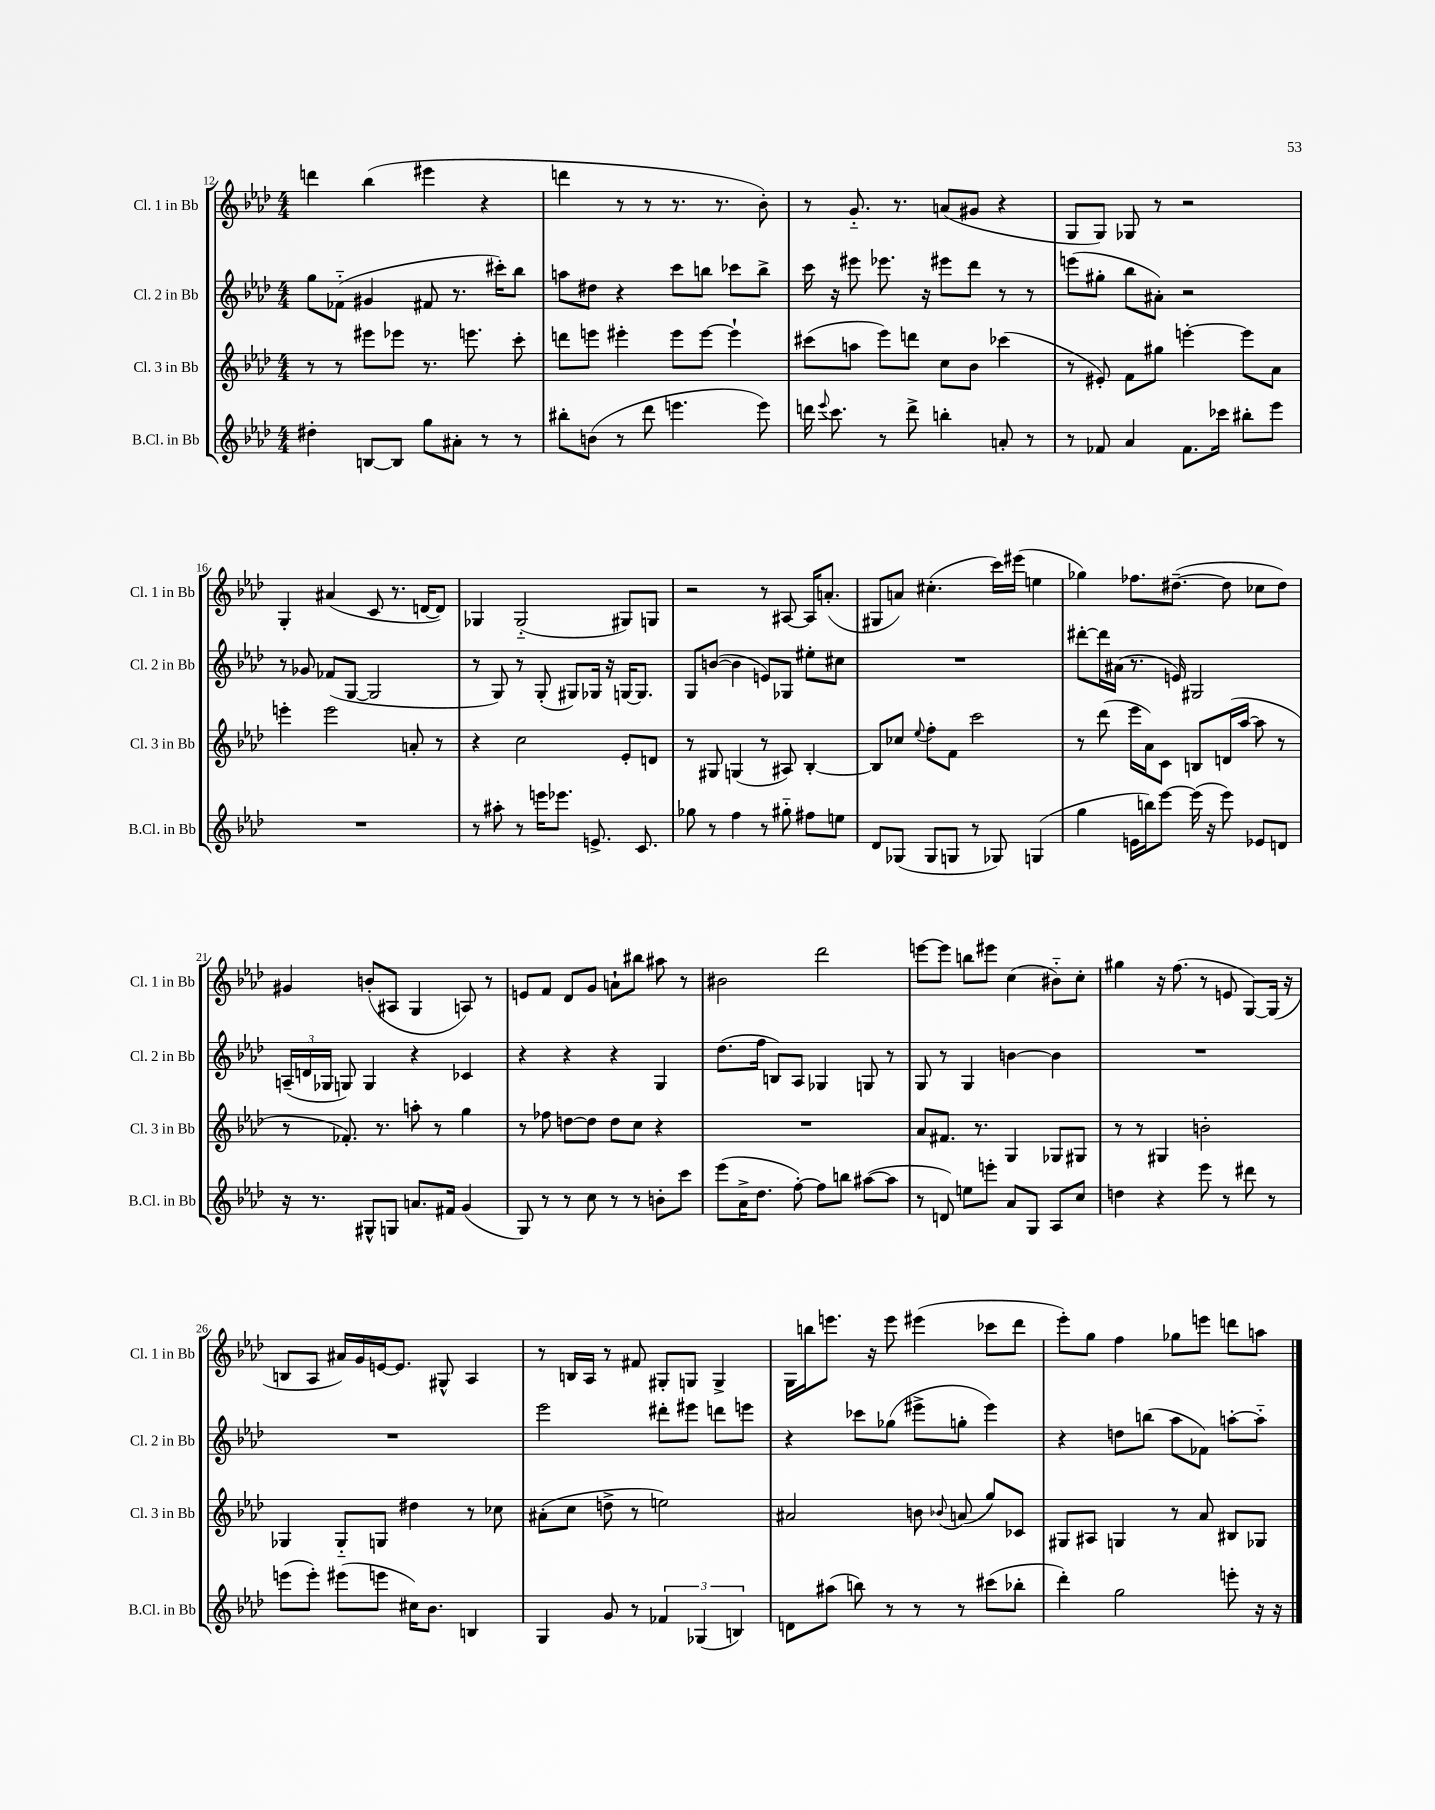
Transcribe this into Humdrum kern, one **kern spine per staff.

**kern	**kern	**kern	**kern
*staff4	*staff3	*staff2	*staff1
*clefG2	*clefG2	*clefG2	*clefG2
*k[b-e-a-d-]	*k[b-e-a-d-]	*k[b-e-a-d-]	*k[b-e-a-d-]
*M4/4	*M4/4	*M4/4	*M4/4
4dd#'\	8r	8gg\L	4ddd\
.	8r	(8f-'~\J	.
[8B/L	8eee#\L	4g#/	(4bb-\
8B/]J	8eee-\J	.	.
8gg\L	8.r	8f#/	4eee#\
8a#'\J	.	8.r	.
.	8.eee\	.	.
8r	.	.	4r
.	.	16ccc#'\LK)	.
8r	8ccc'\	8bb-\J	.
=	=	=	=
8bb#'\L	8ddd\L	8aa\L	4ddd\
(8b\J	8eee\J	8dd#\J	.
8r	4eee#'\	4r	8r
8ddd-\	.	.	8r
4.eee\	8eee#\L	8ccc\L	8.r
.	[8eee#\J	8bb\J	.
.	.	.	8.r
.	4eee#`\]	8ccc-\L	.
8eee\)	.	8bb^\J	8b-'\)
=	=	=	=
16ddd\	(8ccc#\L	16ccc\	8r
8qqeee-/	.	.	.
8.ccc\	.	16r	.
.	8aa\J	8eee#\	8.g'~/
8r	8eee-\L)	8.eee-\	.
.	.	.	8.r
8ddd^\	8ddd\J	.	.
.	.	16r	.
4bb'\	8cc\L	8eee#\L	(8a/L
.	8b-\J	8ddd-\J	8g#/J
8a'/	(4ccc-\	8r	4r
8r	.	8r	.
=	=	=	=
8r	8r	(8eee\L	8G/L
8f-/	8e#'/)	8gg#'\J	8G/J)
4a-/	8f\L	8bb-\L	8G-/
.	8gg#\J	8a#'\J)	8r
8.f-\L	[4eee'\	2r	2r
16ccc-\Jk	.	.	.
8bb#'\L	8eee\]L	.	.
8eee-\J	8a-\J	.	.
=	=	=	=
1r	4eee'\	8r	4G'/
.	.	8g-/	.
.	2eee\	(8f-/L	(4a#/
.	.	[8G/J	.
.	.	2G/]	8c/
.	.	.	8.r
.	8a'/	.	.
.	.	.	[16d/LK
.	8r	.	8d/]J)
=	=	=	=
8r	4r	8r	4G-/
8aa#'\	.	8G/)	.
8r	2cc\	8r	(2G-'~/
16eee\LK	.	(8G'/	.
8.eee-\J	.	.	.
.	.	8G#/L)	.
8.e^/	.	16G-/Jk	.
.	.	16r	.
.	8e-'/L	[16G/LK	8G#/L)
8.c/	.	8.G/]J	.
.	8d/J	.	8G/J
=	=	=	=
8gg-\	8r	8G/L	2r
8r	8G#/	([8b/J	.
4ff\	(4G/	4b\]	.
8r	8r	8e/L)	8r
8gg#'~\	8A#/)	8G-/J	[8A#/
8ff#\L	[4B-'/	8ee#'\L	16A#/]LK
.	.	.	(8.a'/J
8ee\J	.	8cc#\J	.
=	=	=	=
8d-/L	8B-/]L	1r	8G#/L
(8G-/J	8cc-/J	.	8a/J)
.	8qqee-/	.	.
8G-/L	8ff'\L	.	(4.cc#'\
8G/J	8f\J	.	.
8r	2ccc\	.	.
8G-/)	.	.	16ccc\LL)
.	.	.	(16eee#\JJ
(4G/	.	.	4ee\
=	=	=	=
4gg\	8r	[8ddd#'\L	4gg-\)
.	(8ddd-\	16ddd#\]L	.
.	.	(16a#\JJ	.
16e\LL	16eee-\LL	8.r	8.ff-\L
16bb\J)	16a-\J)	.	.
[8eee-\J	8c\J	.	.
.	.	16e/)	([8.dd#~\J
(16eee-\]	8B/L	2G#/	.
16r	.	.	.
8eee-\)	(16d/L	.	8dd#\]
.	[16aa-/JJ	.	.
8e-/L	8aa-\]	.	8cc-\L
8d/J	8r	.	8dd#\J)
=	=	=	=
16r	8r	(24A~/LL	4g#/
.	.	24d/	.
8.r	.	.	.
.	.	24G-/JJ	.
.	8.f-'/)	8G/)	.
8G#^^/L	.	4G/	(8b'/L
.	8.r	.	.
8G/J	.	.	8A#/J
8.a/L	8aa'\	4r	4G/
.	8r	.	.
16f#/Jk	.	.	.
(4g/	4gg\	4c-/	8A/)
.	.	.	8r
=	=	=	=
8G/)	8r	4r	8e/L
8r	8ff-\	.	8f/J
8r	[8dd\L	4r	8d-/L
8cc\	8dd\]J	.	8g/J
8r	8dd\L	4r	8a`\L
8r	8cc\J	.	8bb#\J
8b'\L	4r	4G/	8aa#\
8ccc\J	.	.	8r
=	=	=	=
(8eee-\L	1r	(8.dd-\L	2b#\
16a-^\K	.	.	.
8.dd-\J	.	16ff\Jk	.
.	.	8B/L)	.
[8ff'\)	.	8A-/J	.
8ff\]L	.	4G-/	2ddd-\
8bb\J	.	.	.
([8aa#\L	.	8G/	.
8aa#\]J	.	8r	.
=	=	=	=
8r	8a-/L	8G/	[8eee\L
8d/)	8.f#/J	8r	8eee\]J
8ee\L	.	4G/	8bb\L
.	8.r	.	.
8eee'\J	.	.	8eee#\J
8a-/L	4G/	[4b\	(4cc\
8G/J	.	.	.
8A-/L	8G-/L	4b\]	8b#'~\L)
8cc/J	8G#/J	.	8cc'\J
=	=	=	=
4dd\	8r	1r	4gg#\
.	8r	.	.
4r	4G#/	.	16r
.	.	.	(8.ff\
8eee-\	2b'\	.	8r
8r	.	.	8e/
8ddd#\	.	.	[8G/L)
8r	.	.	(16G/]Jk
.	.	.	16r
=	=	=	=
(8eee\L	4G-/	1r	8B/L
8eee'\J)	.	.	8A-/J
(8eee#\L	8G-'~/L	.	16a#/LL)
.	.	.	16g/
8eee\J	8G/J	.	[16e/J
.	.	.	8.e/]J
16cc#\LK)	4dd#\	.	.
8.b-\J	.	.	.
.	.	.	8G#^^/
4B/	8r	.	4A-/
.	8cc-\	.	.
=	=	=	=
4G/	(8a#'\L	2eee-\	8r
.	8cc\J	.	16B/LL
.	.	.	16A-/JJ
8g/	8dd^\	.	8r
8r	8r	.	8f#/
6f-/	2ee\)	8ddd#'\L	8G#'/L
.	.	8eee#\J	8G/J
(6G-/	.	.	.
.	.	8ddd\L	4G^/
6B/)	.	.	.
.	.	8eee\J	.
=	=	=	=
8d\L	2a#/	4r	16G\LL
.	.	.	16bb\J
(8aa#\J	.	.	8.eee\J
8bb\)	.	8ccc-\L	.
.	.	.	16r
8r	.	(8gg-\J	8eee\
8r	8b\	8eee#^\L	(4eee#\
.	8qqb-/	.	.
8r	(8a/	8gg'\J	.
(8ccc#\L	8gg/L)	4eee#\)	8ccc-\L
8bb-'\J	8c-/J	.	8ddd-\J
=	=	=	=
4ddd-'\)	8G#/L	4r	8eee-'\L)
.	8A#/J	.	8gg\J
2gg\	4G/	8dd\L	4ff\
.	.	(8bb\J	.
.	8r	8aa-\L	8gg-\L
.	8a-/	8f-\J)	8eee\J
8eee'\	8B#/L	[8aa'\L	8ddd\L
16r	8G-/J	8aa'~\]J	8aa\J
16r	.	.	.
==	==	==	==
*-	*-	*-	*-
